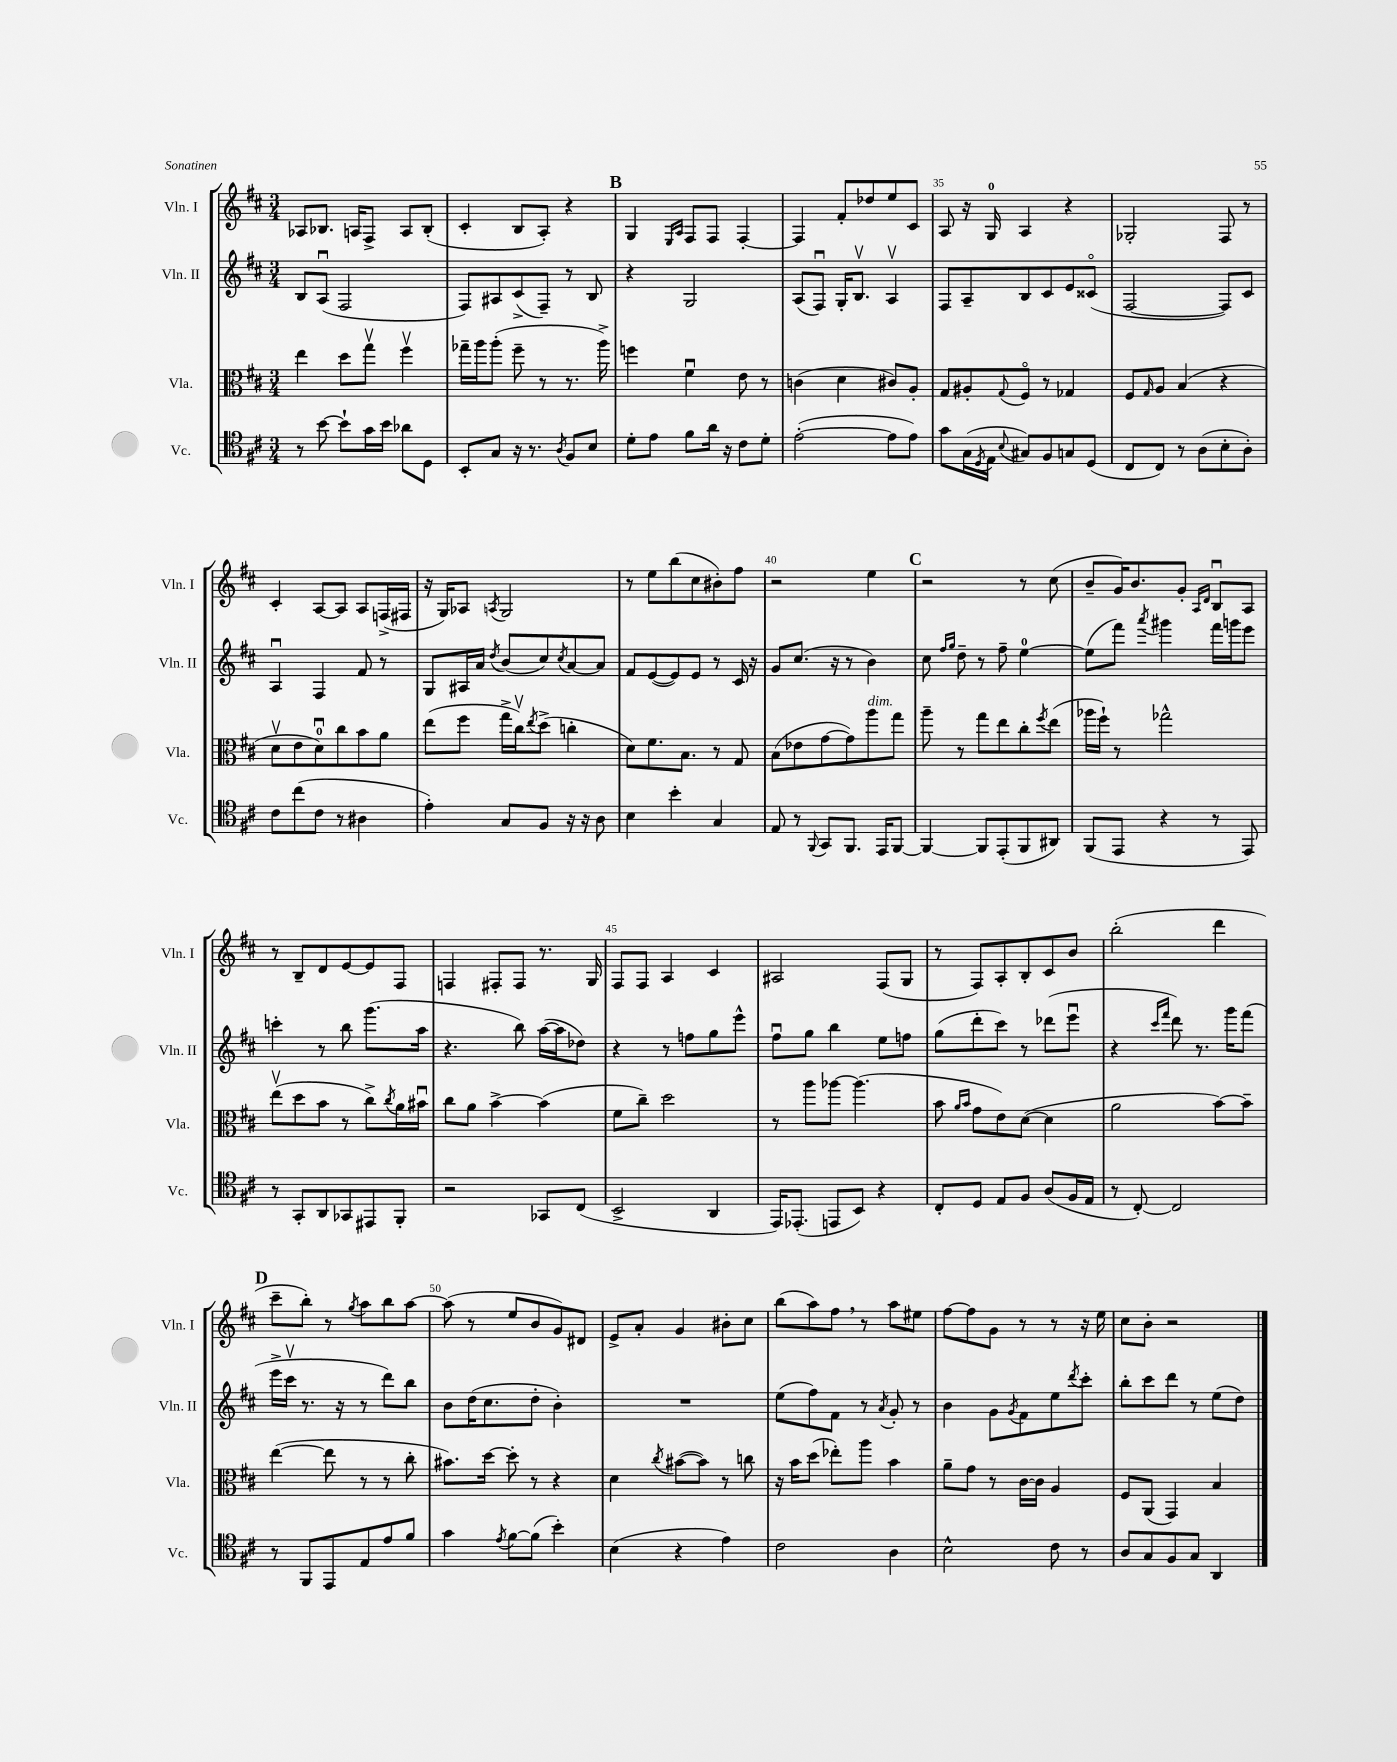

**kern	**kern	**kern	**kern
*part4	*part3	*part2	*part1
*staff4	*staff3	*staff2	*staff1
*I"Vc.	*I"Vla.	*I"Vln. II	*I"Vln. I
*I'Vc.	*I'Vla.	*I'Vln. II	*I'Vln. I
*clefC4	*clefC3	*clefG2	*clefG2
*k[f#c#]	*k[f#c#]	*k[f#c#]	*k[f#c#]
*M3/4	*M3/4	*M3/4	*M3/4
=31	=31	=31	=31
8r	4ee\	8B/L	8A-X/L
[8b\	.	(8Au/J	8.B-X/J
8b`\L]	8dd\L	2F#/	.
.	.	.	16An/KL
16g\L	8ggv\J	.	8F#^/J
16b\JJ	.	.	.
8a-X\L	4ff#v\	.	8A/L
8D\J	.	.	(8B-'/J
=32	=32	=32	=32
8BB'/L	16gg-X~\LL	8F#/L)	4c#'/
.	16aa\J	.	.
8G/J	(8aa'\J	8A#X/	.
16r	8ff#~\	(8c#^/	8B/L
8.r	.	.	.
.	8r	8F#~/J)	8A'/J)
8qA/	.	.	.
8F#/L	8.r	8r	4r
8B/J	.	8B/	.
.	16aa^\)	.	.
!!LO:REH:place=s1:t=B
=33	=33	=33	=33
8d'\L	4ffn\	4r	4G/
8e\J	.	.	.
.	.	.	16qqE/LL
.	.	.	16qqA/JJ
8f#\L	4f#u\	2G/	8F#/L
16a\Jk	.	.	8F#/J
16r	.	.	.
8c#\L	8e\	.	[4F#'/
8d'\J	8r	.	.
=34	=34	=34	=34
([2e'\	(4cn\	(8A/L	4F#/]
.	.	8F#u/J)	.
.	4d\	16G'/KL	8f#'/L
.	.	8.Bv/J	.
.	.	.	8dd-X/
8e\L]	8c#X/L)	4Av/	8ee/
8e\J)	8A'/J	.	8c#/J
=35	=35	=35	=35
8g\L	8G/L	8F#/L	8A/
(16G\L	8A#X'/	8A~/	16r
8qD/	.	.	.
16E\JJ	.	.	16G/
8qqB/	8qqG/	.	.
8G#X/L)	8F#/J	8B/	4A/
8F#/	8r	8c#/	.
8Gn/	4G-X/	8e/	4r
(8D/J	.	(8c##X/J	.
=36	=36	=36	=36
8C#/L	8F#/L	[2F#/	2G-X'/
.	16qqG/	.	.
8C#/J)	8A/J	.	.
8r	(4B/	.	.
(8A\L	.	.	.
8B'\	4r	8F#/L])	8F#/
8A'\J)	.	8c#/J	8r
!!LO:LB:g=z
=37	=37	=37	=37
8c#\L	8dv\L	4Au/	4c#'/
(8cc#\	8e\	.	.
8c#\J	8du\)	4F#/	[8A/L
8r	8cc#\	.	8A/J]
4A#X\	8b\	8f#/	8A/L
.	8a\J	8r	(16Fn^/L
.	.	.	16F#X/JJ
=38	=38	=38	=38
4e'\)	(8ee\L	8G/L	16r
.	.	.	16G/KL)
.	8ff#\J	16A#X/L	8A-X/J
.	.	16a/JJ	.
.	.	8qdd/	8qAn/
8G/L	16gg^\LL	(8b/L	2G/
.	16cc#v\J)	.	.
.	8qee/	.	.
8F#/J	(8dd^\J	8cc#/)	.
.	.	8qcc#/	.
16r	4ccn'\	[8a/	.
16r	.	.	.
8A\	.	8a/J]	.
=39	=39	=39	=39
4B\	8d\L)	8f#/L	8r
.	8.f#\	([8e/	8ee\L
4b'\	.	8e/])	(8bb\
.	8.B\J	.	.
.	.	8e/J	8cc#\
4G/	8r	8r	8b#X'\)
.	8G/	16c#/	8ff#\J
.	.	16r	.
=40	=40	=40	=40
8E/	(8B\L	8g/L	2r
8r	8e-X\	(8.cc#/J	.
8qqFF#/	.	.	.
8GG/L	[8g\	.	.
.	.	16r	.
8.FF#/J	8g\])	8r	.
!	!LO:TX:a:i:t=dim.	!	!
.	8aa\	4b\)	4ee\
16EE/KL	.	.	.
[8FF#/J	8gg\J	.	.
!!LO:REH:place=s1:t=C
=41	=41	=41	=41
4FF#/_	8aa~\	8cc#\	2r
.	.	16qqff#/LL	.
.	.	16qqgg/JJ	.
.	8r	8dd~\	.
8FF#/L]	8gg\L	8r	.
(8EE'/	8ee\	8ff#~\	.
8FF#/	8cc#'\	[4ee\	8r
.	8qff#/	.	.
8AA#X/J)	(8ee\J	.	(8cc#\
=42	=42	=42	=42
(8FF#/L	16aa-X\LL	(8ee\L]	8b~/L
.	16ff#`\JJ)	.	.
8EE/J	8r	8fff#\J)	16g/K)
.	.	.	8.b/
.	.	8qaaa/	.
4r	2gg-X^^\	4ggg#X\	.
.	.	.	8g'/J
.	.	.	16qqA/LL
.	.	.	16qqd/JJ
8r	.	16fff#\LL	8Bu/L
.	.	16gggn\J	.
8EE/)	.	8eee\J	8A/J
!!LO:LB:g=z
=43	=43	=43	=43
8r	(8eev\L	4cccn'\	8r
8GG'/L	8dd\	.	8B~/L
8AA/	8b\J	8r	8d/
8GG-X/	8r	8bb\	[8e/
8EE#X/	8cc#^\L)	(8.ggg\L	8e/]
.	8qcc#/	.	.
8FF#'/J	16a\L	.	8F#/J
.	16b#Xu\JJ	16aa\Jk	.
=44	=44	=44	=44
2r	8cc#\L	4.r	4Fn/
.	8a\J	.	.
.	[4b^\	.	8F#X'/L
.	.	8bb\)	8F#/J
8GG-X/L	(4b\]	([16aa\LL	8.r
.	.	16aa\J]	.
(8C#/J	.	8dd-X\J)	.
.	.	.	16G/
=45	=45	=45	=45
2BB^/	8f#\L	4r	8F#/L
.	8cc#~\J)	.	8F#/J
.	2dd\	8r	4A/
.	.	8ffn\L	.
4AA/	.	8gg\	4c#/
.	.	8eee^^\J	.
=46	=46	=46	=46
16EE/KL)	8r	8ff#u\L	2A#X/
(8.EE-X'/J	.	.	.
.	8aa\L	8gg\J	.
8EEn/L	[8aa-X\J	4bb\	.
8BB/J)	(4.aa-\]	.	.
4r	.	8ee\L	(8F#/L
.	.	8ffn\J	8G/J
=47	=47	=47	=47
8C#'/L	8b\	(8gg\L	8r
.	16qqa/LL	.	.
.	16qqb/JJ	.	.
8D/J	8g\L	8ddd'\	8F#/L)
8E/L	8e\)	8ccc#\J)	8A'/
8F#/J	([8d\J	8r	8B'/
(8A/L	4d\]	(8ddd-X\L	8c#/
16F#/L	.	8eeeu\J	8b/J
16E/JJ	.	.	.
=48	=48	=48	=48
8r	2a\	4r	(2bb'\
[8C#'/)	.	.	.
.	.	16qqccc#/LL	.
.	.	16qqfff#/JJ	.
2C#/]	.	8ddd\)	.
.	.	8.r	.
.	[8b\L)	.	4ddd\
.	.	16ggg\KL	.
.	8b~\J]	(8fff#\J	.
!!LO:LB:g=z
!!LO:REH:place=s1:t=D
=49	=49	=49	=49
8r	([4ee\	16eee^\LL	8ccc#~\L
.	.	16ccc#v\JJ	.
8FF#/L	.	8.r	8bb'\J)
8EE/	8ee\]	.	8r
.	.	16r	.
.	.	.	8qgg/
8E/	8r	8r	8aa\L
8e/	8r	8ddd\L)	8bb\
8f#/J	8cc#'\	8bb\J	[8aa\J
=50	=50	=50	=50
4g\	8.b#X\L)	8b\L	(8aa\]
.	.	(16dd\K	8r
.	[16dd\Jk	8.cc#\	.
8qe/	.	.	.
[8f#\L	8dd'\]	.	8ee/L
(8f#\J]	8r	8dd'\J	8b/
4b'\)	4r	4b'\)	8g/)
.	.	.	8d#X/J
=51	=51	=51	=51
(4B\	4d\	2.r	8e^/L
.	.	.	8a'/J
.	8qcc#/	.	.
4r	([8b#X\L	.	4g/
.	8b#\J])	.	.
4e\)	8r	.	8b#X'\L
.	8ccn\	.	8cc#\J
=52	=52	=52	=52
2c#\	16r	(8ee\L	(8bb\L
.	16b\KL	.	.
.	(8dd\J	8ff#\)	8aa\)
.	8ee-X'\L)	8f#\J	8ff#,\J
.	8aa\J	8r	8r
.	.	8qa/	.
4A\	4b\	8g'/	8aa\L
.	.	8r	8ee#X\J
=53	=53	=53	=53
2B^^\	8a~\L	4b\	[8ff#\L
.	8g\J	.	8ff#\]
.	8r	8g\L	8g\J
.	.	8qg/	.
.	[16c#\LL	8f#\	8r
.	16c#\JJ]	.	.
8c#\	4A/	8ee\	8r
.	.	8qddd/	.
8r	.	8ccc#'\J	16r
.	.	.	16ee\
=54	=54	=54	=54
8A/L	8F#/L	8bb'\L	8cc#\L
8G/	(8AA/J	8ccc#\	8b'\J
8F#/	4GG/)	8ddd\J	2r
8G/J	.	8r	.
4AA/	4B/	(8ee\L	.
.	.	8dd\J)	.
==	==	==	==
*-	*-	*-	*-
